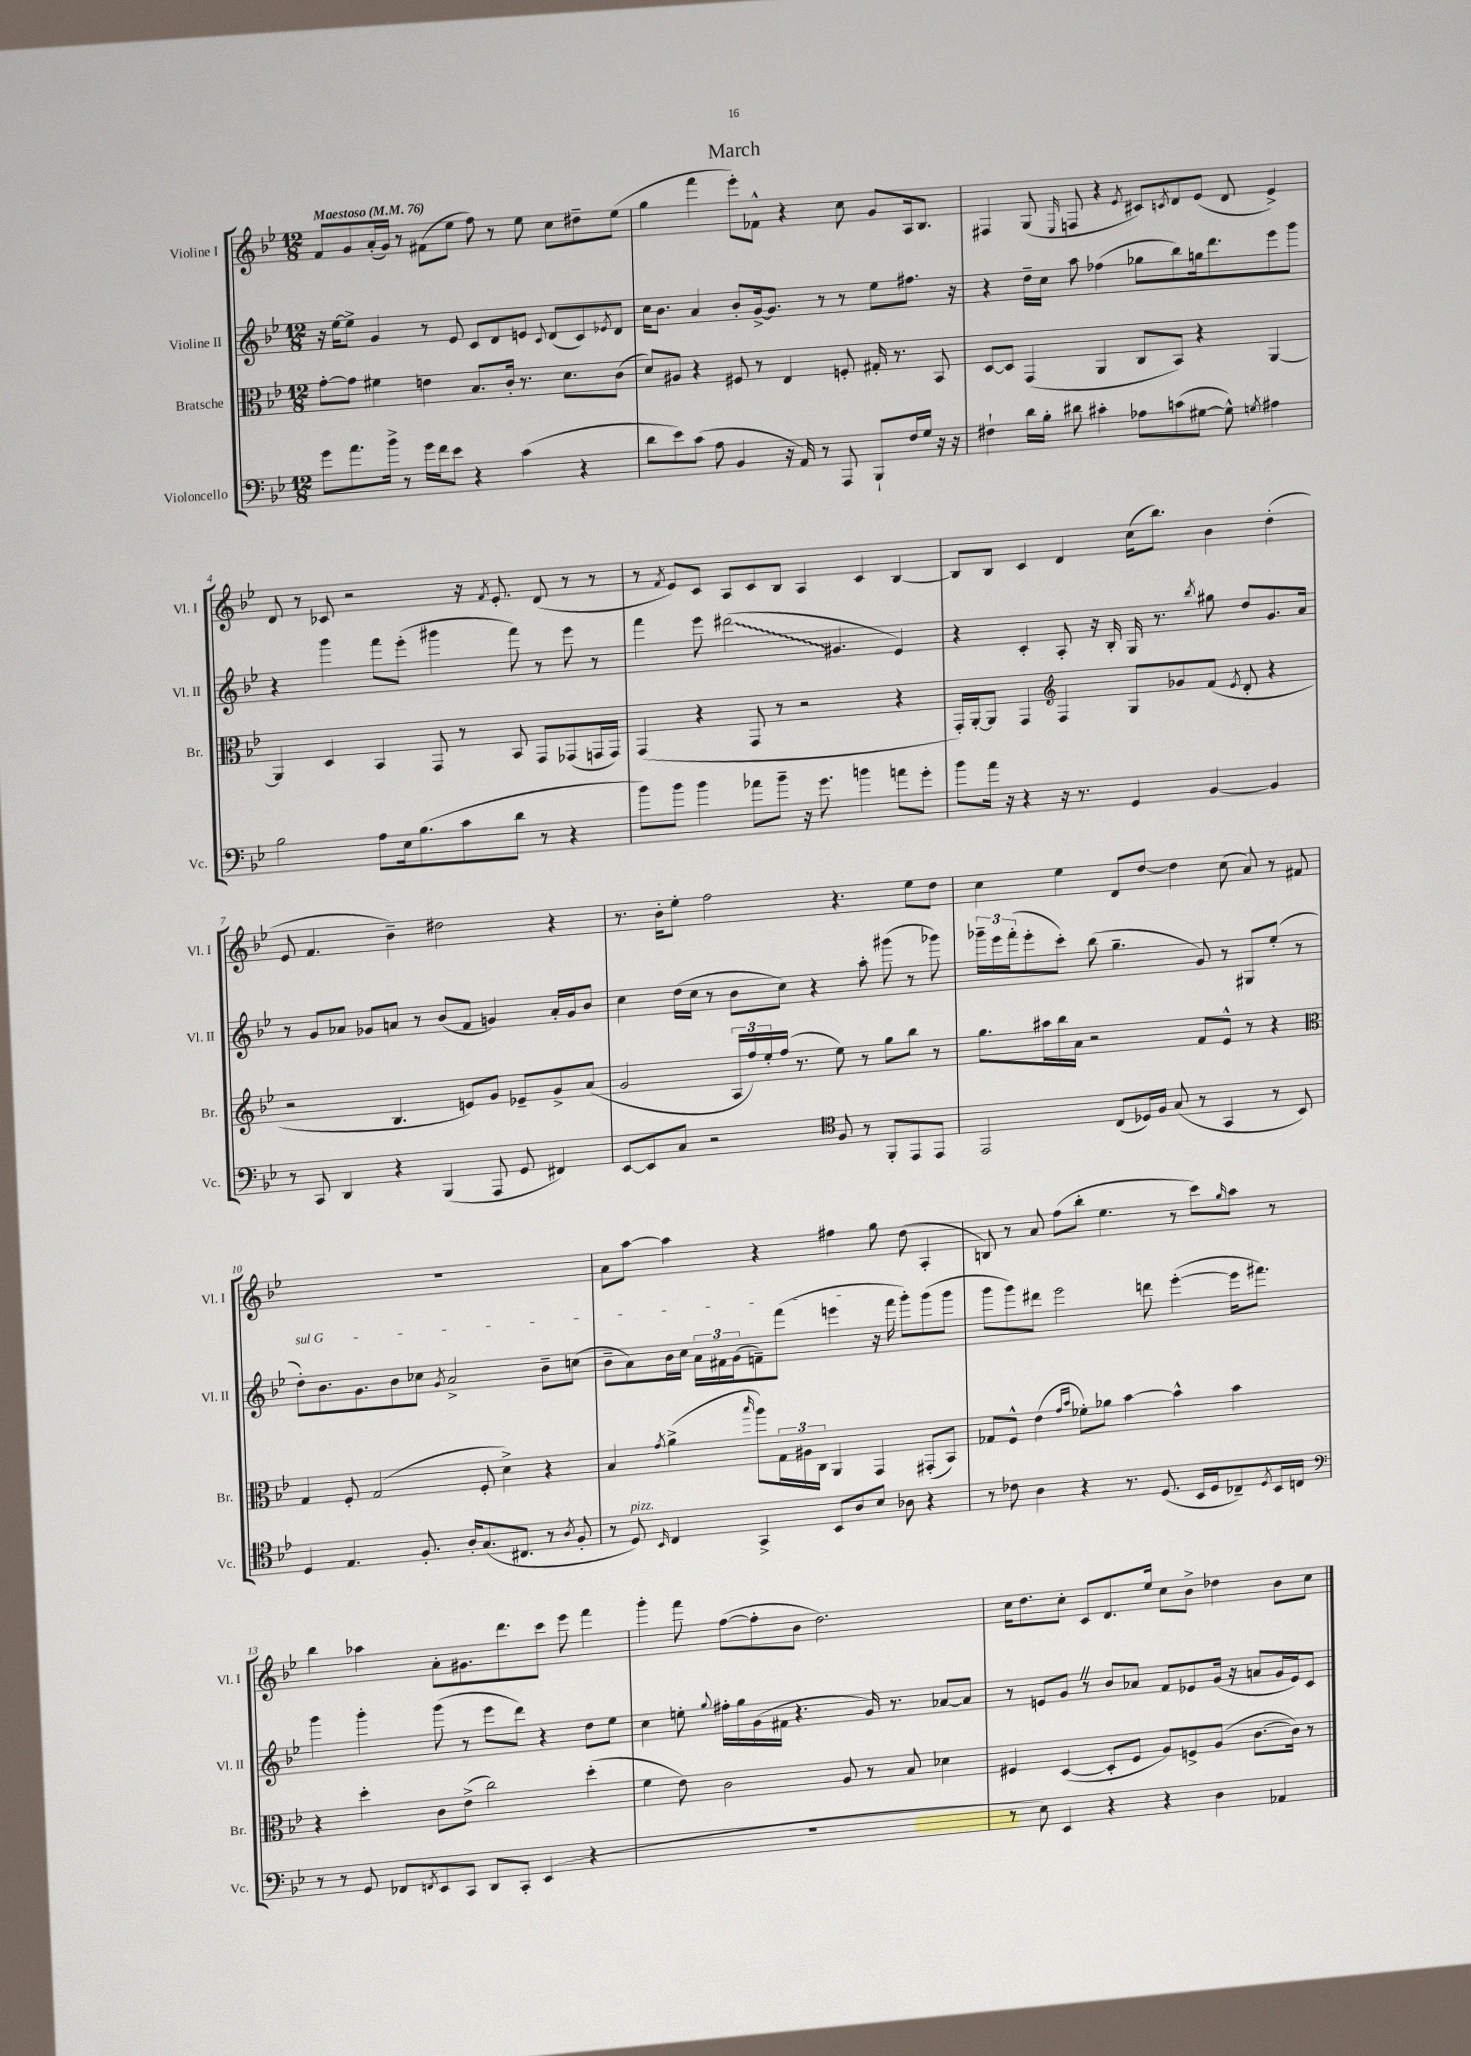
\header { title = "March" }
<<
\new StaffGroup <<
\new Staff = "s0" \with { instrumentName = "Violine I" shortInstrumentName = "Vl. I" } {
    \clef treble \key bes \major \numericTimeSignature \time 12/8 \tempo "Maestoso" 4 = 76
    f'8 g'8 a'16-.( g'16) r8 fis'8( ees''8 f''8) r8 ees''8 c''8 dis''8-- ees''8( |
    g''4 f'''4 ees'''8-.) fes'8-^ r4 c''8 g'8 a16 bes8. |
    fis4 g8( \grace { ees16 } f8 r4 \acciaccatura { ees'8 } cis'8) \acciaccatura { c'8 } d'8 ees'8( d'8 ees'4->) |
    d'8 r8 ces'8 r2 r16 \acciaccatura { f'8 } ees'8.-. d'8( r8 r8 |
    r8 \acciaccatura { f'8 } ees'8) c'8 a8 c'8 bes8 a4 c'4 bes4~ |
    bes8 bes8 c'4 d'4 c''16( bes''8.) bes'4 d''4-.( |
    ees'8 f'4. bes'4--) dis''2 r4 |
    r8. bes'16-. ees''8-. f''2 r4. ees''8 d''8 |
    c''4 ees''4 d'8 d''8~ d''4 c''8( a'8) r8 fis'8 |
    R1. |
    a'8 a''8~ a''4 r4 fis''4 g''8 d''8( a4-. |
    b8) r8 a'8 f''8( bes''8-. ees''4. r8 c'''8) \grace { g''16 } a''8 r8 |
    bes''4 aes''4 a'8-. gis'8. d'''8. c'''8 ees'''8 f'''4 |
    g'''4-. f'''8 f''8~( f''8-. bes'8 d''2.) |
    c''16 d''8. c''8-. c'8 d'8. ees''16 c''8 bes'8-> des''4 bes'8 c''8 \bar "|." |
}
\new Staff = "s1" \with { instrumentName = "Violine II" shortInstrumentName = "Vl. II" } {
    \clef treble \key bes \major \numericTimeSignature \time 12/8
    r16 ees''16~ ees''8-> g'4 r8 ees'8 c'8 d'8 e'8 \appoggiatura { c'8 } d'8( c'8) \acciaccatura { ees'8 } d'8 |
    c''16 bes'8. a'4 bes'8-. g'16~-> g'8. r8 r8 ees''8 fis''8. r16 |
    r4 d''16-- c''16 a''8 fes''4( ges''8 bes''8) g''16 d'''8. ees'''8 g'''8 |
    r4 g'''4 f'''8 ees'''8-.( gis'''4 f'''8) r8 ees'''8 r8 |
    f'''4 ees'''8 \once \override Glissando.style = #'zigzag dis'''2\glissando( gis'4. ees'4) |
    r4 c'4-. a8-. r16 bes16-. g16 r8. \acciaccatura { bes''8 } gis''8 d''8 g'8. a'16 |
    r8 g'8 aes'8 ges'8 a'8 r8 bes'8( f'8 g'4) a'16-. g'16 bes'8 |
    c''4 d''16( c''16 r8 bes'8 c''8) r4 a''8-. gis'''8( r8 ges'''8) |
    \tuplet 3/2 { ges'''16-- ees'''16 f'''16-.( } ees'''8-. c'''8-.) bes''8( g''4.-- g'8) r8 gis8 ees''8-.( r8 |
    \once \override TextSpanner.bound-details.left.text = \markup { \italic "sul G" } d''8-.\startTextSpan) bes'8. g'8. bes'8 ces''8 \acciaccatura { g'8 } a'2-> bes'8-- c''8( |
    bes'8-- a'8) bes'16 c''16 \tuplet 3/2 { a'16 fis'16 g'16( } f'8--) f'''8( e'''4\stopTextSpan r16 f'''16 g'''8-.) g'''8( g'''8 |
    g'''8 g'''8) dis'''8 ees'''2 d'''8 ees'''4~-.( ees'''16 fis'''8.) |
    g'''4 g'''4-. g'''8( r8 ees'''8 d'''8) r4 d''8 ees''8 |
    c''4 e''8-. \appoggiatura { g''8 } fis''16-. g''16 g'16( fis'16 r4. g'16) r8. aes'8~ aes'8 |
    r8 e'8 g'8 \once \override BreathingSign.text = \markup { \musicglyph "scripts.caesura.straight" } \breathe r8 bes'8 aes'8 f'8 ees'8 g'16( r16 a'8 g'16 ees'16) c'8 \bar "|." |
}
\new Staff = "s2" \with { instrumentName = "Bratsche" shortInstrumentName = "Br." } {
    \clef alto \key bes \major \numericTimeSignature \time 12/8
    g'8~-. g'8 fis'4 e'4 bes8. c'16-. r8. d'8. c'8( |
    d'8) ais8 r4 fis8 r8 ees4 f8-. gis16-. r8. bes,8 |
    d8~ d8 g,4( a,4 c8 bes,8) r4 a,4~ |
    a,4 d4 bes,4 g,8 r8 bes,8 g,8 ges,8( g,16 g,16) |
    g,4( r4 g,8 r8 r2 r4 |
    g,16-.) a,16~-. a,8 g,4 \clef treble f4 g8 ges'8 f'8( \acciaccatura { ees'8 } d'8-. r4 |
    r2 bes4. e'8) g'8 ees'8-- g'8-> a'8( |
    g'2 \tuplet 3/2 { a16 f''16) ees''16-. } f''16( r8. ees''8) r8 g''8 bes''8 r8 |
    g''8. ais''16 bes''16 a'16 r2 f'8 ees'8-^ r8 r4 |
    \clef alto g4 f8-. g2( f8-. d'4->) r4 |
    bes4 \acciaccatura { g'8 } a'4->( \grace { bes''16 } a''8) \tuplet 3/2 { g16 ais16 c16 } a,4 g,4 gis,8-.( bes,8) |
    ges8 f8-^ ees'4( \grace { g'16 bes'16 } fes'8-.) aes'8 bes'4~ bes'4-^ bes'4 |
    r4 d''4-. c'8 ees'8->( c''2) d''4-.( |
    f'4 ees'8) c'2 a8 r8 bes8 des'4 |
    fis4 d4~( d8-. fis8 a8) f8-> a8( c'8.~ c'16) r8 \bar "|." |
}
\new Staff = "s3" \with { instrumentName = "Violoncello" shortInstrumentName = "Vc." } {
    \clef bass \key bes \major \numericTimeSignature \time 12/8
    g'8 a'8. bes'16-> r8 g'16 f'16 ees'8 r4 c'4( r4 |
    d'8 ees'8) c'8( a8 bes,4 r16 a,16) r8 a,,8 bes,,8-! f16 g16 r16 r16 |
    fis4-! d'16 bes16-. dis'8 cis'4-. aes8 c'8( gis8~ gis8-^) \acciaccatura { g8 } ais4 |
    bes2 a8 ees16 bes8.( c'8 d'8 r8 r4 |
    bes'8) bes'8 bes'4 aes'8 bes'8-- r16 g'8. b'4 a'8 g'8-. |
    bes'8 a'16 r16 r4 r16 r8. g,4 bes,4~ bes,4 |
    r8 c,8 d,4 r4 bes,,4( a,,8 g,8 fis,4) |
    ees,8~ ees,8 c8 r2 \clef tenor f8 r8 f,8-. ees,8 ees,8 |
    ees,2 c8( des16) f16 g8( r8 g,4 r8 bes,8) |
    d4 ees4. f8.-. a16-. g8.( cis8. r8 \acciaccatura { a8 } f8-. |
    r8 d8^\markup { \italic "pizz." }) \grace { bes,16 } c4 g,4-> bes,8 a8 bes8 aes8 r4 |
    r8 ces'8 a4 r4 r8. d8.( bes,16 d16 ces8--) \acciaccatura { d8 } bes,16 c16 |
    \clef bass r8 r8 g,8 fes,8 \acciaccatura { f,8 } ees,8 c,8 d,8 c,8-. ees,4( r4 |
    R1. |
    r8 ees8) ees,4 r4 r4 d4 aes,4 \bar "|." |
}
>>
>>
